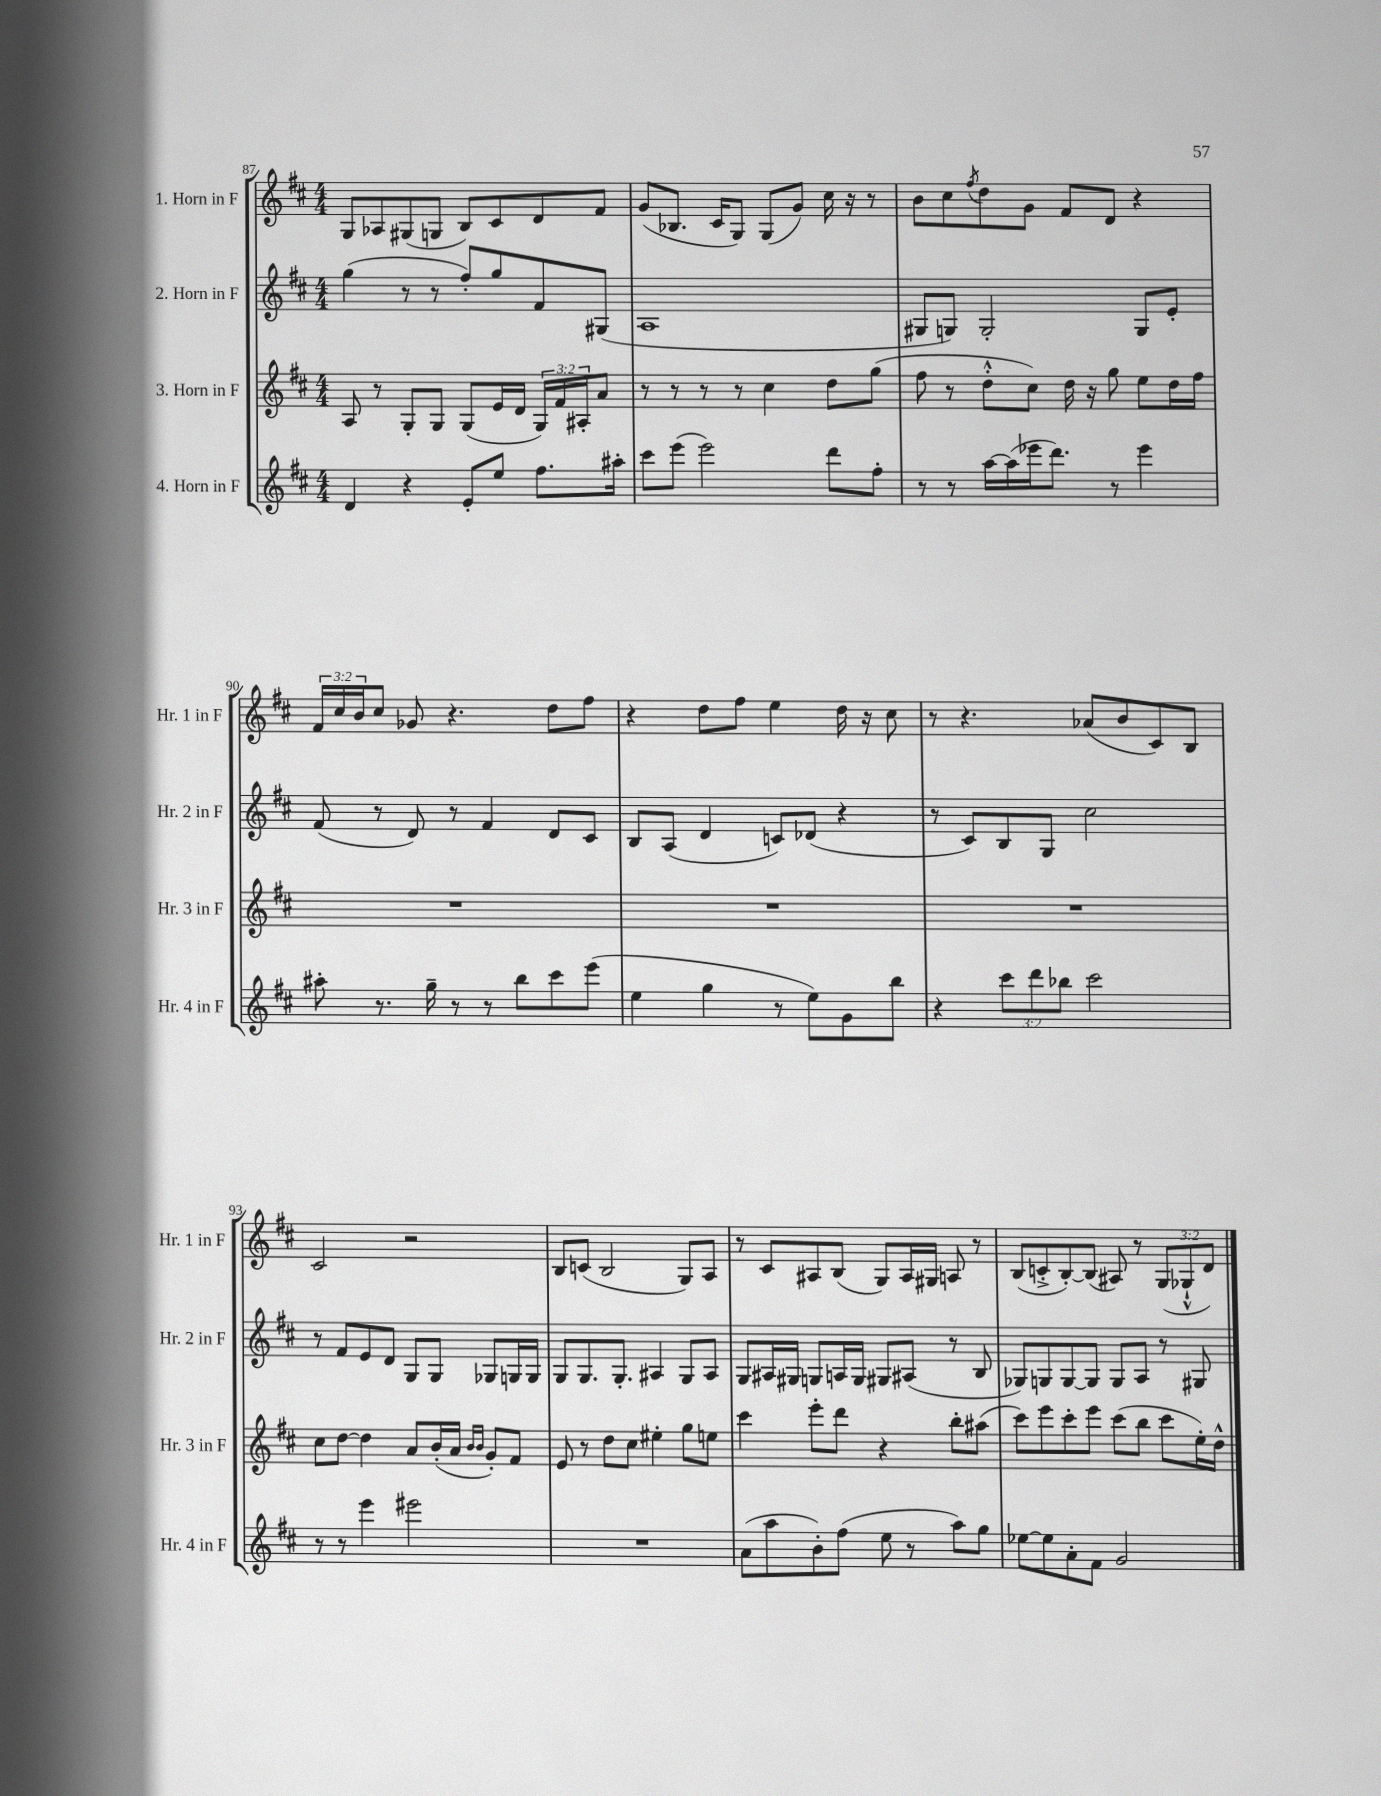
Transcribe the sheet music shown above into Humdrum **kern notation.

**kern	**kern	**kern	**kern
*part4	*part3	*part2	*part1
*staff4	*staff3	*staff2	*staff1
*I"4. Horn in F	*I"3. Horn in F	*I"2. Horn in F	*I"1. Horn in F
*I'Hr. 4 in F	*I'Hr. 3 in F	*I'Hr. 2 in F	*I'Hr. 1 in F
*clefG2	*clefG2	*clefG2	*clefG2
*k[f#c#]	*k[f#c#]	*k[f#c#]	*k[f#c#]
*M4/4	*M4/4	*M4/4	*M4/4
=87	=87	=87	=87
4d/	8A/	(4gg\	8G/L
.	8r	.	8A-X/
4r	8G'/L	8r	(8G#X/
.	8G/J	8r	8Gn/J
8e'/L	(8G/L	8ff#'/L)	8B/L)
8ee/J	16e/L	8gg/	8c#/
.	16d/JJ	.	.
8.ff#\L	24G/LL)	8f#/	8d/
.	24f#/	.	.
.	24A#X'/J	.	.
.	8a/J	(8G#X/J	8f#/J
16aa#X'\Jk	.	.	.
=88	=88	=88	=88
8ccc#\L	8r	1A	(8g/L
(8eee\J	8r	.	8.B-X/J
2eee\)	8r	.	.
.	.	.	16c#/KL
.	8r	.	8G/J)
.	4cc#\	.	(8G/L
.	.	.	8g/J)
8ddd\L	8dd\L	.	16cc#\
.	.	.	16r
8ff#'\J	(8gg\J	.	8r
=89	=89	=89	=89
8r	8ff#\	8G#X/L	8b\L
8r	8r	8Gn/J)	8cc#\
.	.	.	8qff#/
[16aa\LL	8dd'^^\L	2G'/	8dd\
(16aa\]	.	.	.
16eee-X\J	8cc#\J)	.	8g\J
8.ddd\J)	.	.	.
.	16dd\	.	8f#/L
.	16r	.	.
8r	8gg\	.	8d/J
4eee-\	8ee\L	8G/L	4r
.	16dd\L	8e'/J	.
.	16ff#\JJ	.	.
!!LO:LB:g=z
=90	=90	=90	=90
8aa#X'\	1r	(8f#/	24f#/LL
.	.	.	24cc#/
.	.	.	24b/J
8.r	.	8r	8cc#/J
.	.	8d/)	8g-X/
16gg~\	.	.	.
8r	.	8r	4.r
8r	.	4f#/	.
8bb\L	.	.	.
8ccc#\	.	8d/L	8dd\L
(8eee\J	.	8c#/J	8ff#\J
=91	=91	=91	=91
4ee\	1r	8B/L	4r
.	.	(8A/J	.
4gg\	.	4d/	8dd\L
.	.	.	8ff#\J
8r	.	8cn/L)	4ee\
8ee\L)	.	(8d-X/J	.
8g\	.	4r	16dd\
.	.	.	16r
8bb\J	.	.	8cc#\
=92	=92	=92	=92
4r	1r	8r	8r
.	.	8c#/L)	4.r
12ccc#\L	.	8B/	.
12ddd\	.	.	.
.	.	8G/J	.
12bb-X\J	.	.	.
2ccc#\	.	2cc#\	(8a-X/L
.	.	.	8b/
.	.	.	8c#/)
.	.	.	8B/J
!!LO:LB:g=z
=93	=93	=93	=93
8r	8cc#\L	8r	2c#/
8r	[8dd\J	8f#/L	.
4eee\	4dd\]	8e/	.
.	.	8d/J	.
2eee#X\	8a/L	8G/L	2r
.	(16b'/L	8G/J	.
.	16a/JJ	.	.
.	16qqb/LL	.	.
.	16qqb/JJ	.	.
.	8g'/L)	8G-X/L	.
.	8f#/J	16Gn/L	.
.	.	16G/JJ	.
=94	=94	=94	=94
1r	8e/	8G/L	8B/L
.	8r	8.G/	(8cn/J
.	8dd\L	.	2B/
.	.	8.G'/J	.
.	8cc#\J	.	.
.	4ee#X'\	4A#X/	.
.	8gg\L	8G/L	8G/L)
.	8een\J	8A#/J	8A/J
=95	=95	=95	=95
(8a\L	4ccc#\	8G/L	8r
8aa\	.	16A#X/L	8c#/L
.	.	16G#X/JJ	.
8b'\)	8eee'\L	8Gn/L	8A#X/
(8ff#\J	8ddd\J	16An/L	(8B/J
.	.	16G/JJ	.
8ee\	4r	8G#X/L	8G/L)
8r	.	(8A#X/J	16A#/L
.	.	.	16G#X/JJ
8aa\L)	8bb'\L	8r	8An/
8gg\J	(8aa#X\J	8B/	8r
=96	=96	=96	=96
[8ee-X\L	8ccc#\L)	8G-X/L)	(8B/L
8ee-\]	8eee\	8Gn/	8cn'^/
8a'\	8ccc#'\	[8G/	[8B'/)
8f#\J	8eee\J	8G/J]	(8B/J]
2g/	(8ccc#\L	8G/L	8A#X/)
.	8bb\J	8A/J	8r
.	8ccc#\L	8r	(12G/L
.	.	.	12G-X`^^/
.	16ee'\L)	8G#X/	.
.	.	.	12d/J)
.	16dd^^\JJ	.	.
==	==	==	==
*-	*-	*-	*-
